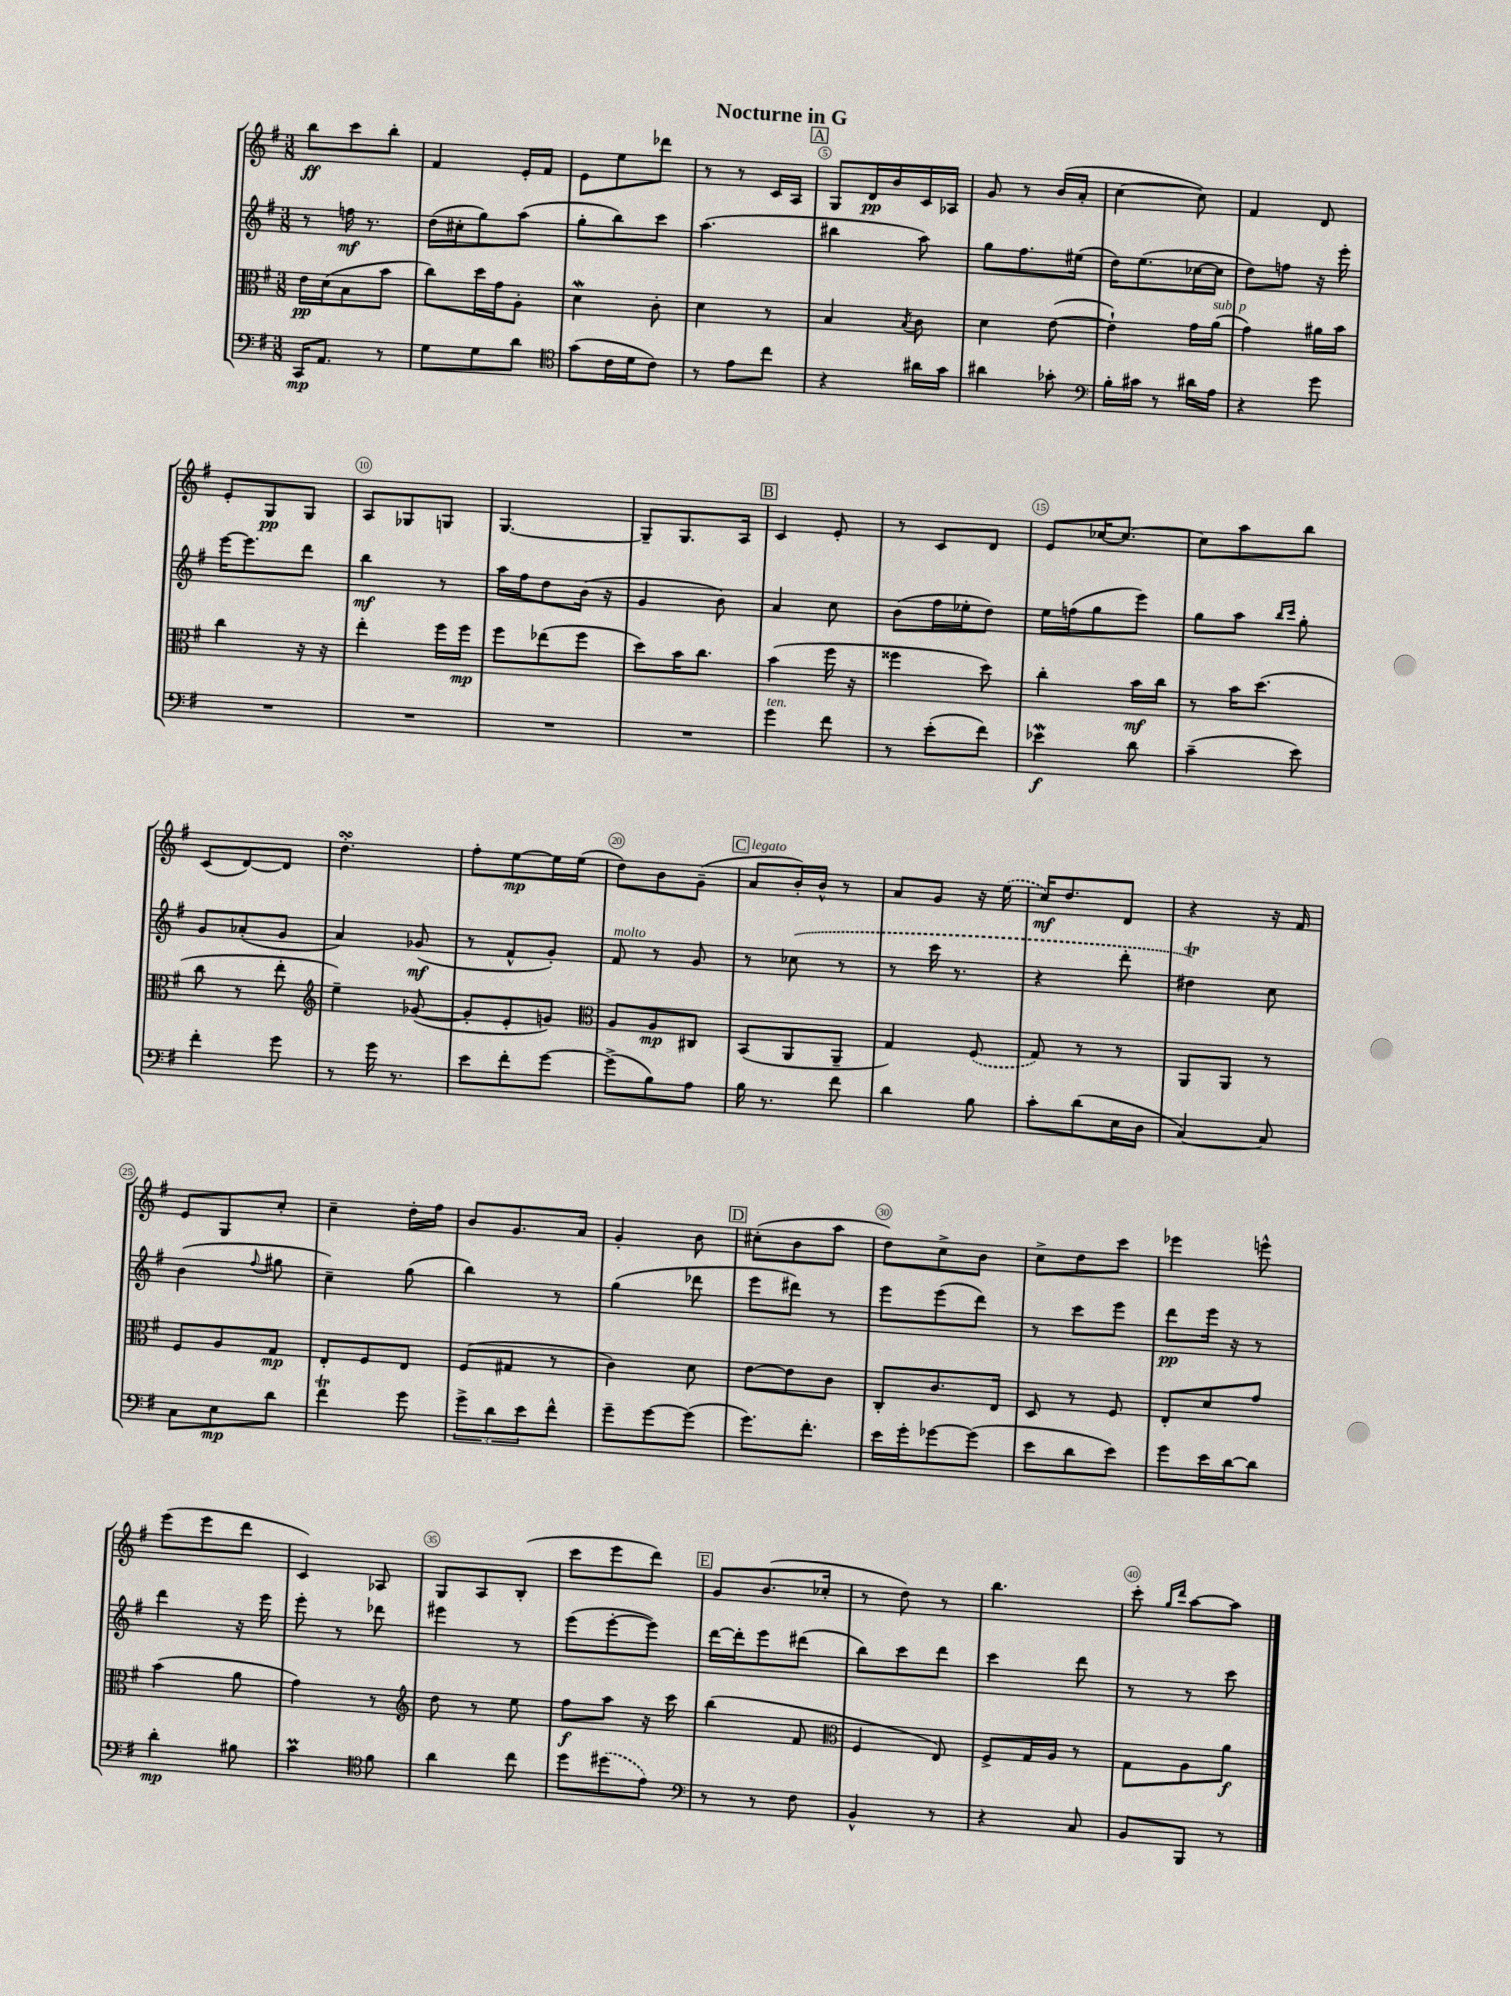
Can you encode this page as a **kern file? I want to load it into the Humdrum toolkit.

**kern	**kern	**kern	**kern
*staff4	*staff3	*staff2	*staff1
*clefF4	*clefC3	*clefG2	*clefG2
*k[f#]	*k[f#]	*k[f#]	*k[f#]
*M3/8	*M3/8	*M3/8	*M3/8
16CC/LK	16e\LL	8r	8bb\L
8.AA/J	(16d\J	.	.
.	8B\	16ff\	8ccc\
.	.	8.r	.
8r	8b\J	.	8bb'\J
=	=	=	=
8G\L	8cc\L)	(16dd\LL	4f#/
.	.	16cc#'\J	.
8G\	16dd\L	8gg\)	.
.	16g\J	.	.
8d\J	8A'\J	(8aa\J	16e'/LL
.	.	.	16f#/JJ
=	=	=	=
*clefC4	*	*	*
(8g\L	4d\	8gg'\L	8e\L
16c\L	.	8bb\)	8ee\
16d\J	.	.	.
8c\J)	8c'\	8ccc\J	8ddd-\J
=	=	=	=
8r	4d\	(4.aa\	8r
8e\L	.	.	8r
8cc\J	8r	.	16c/LL
.	.	.	16A/JJ
=	=	=	=
4r	4B/	4bb#\	8G/L
.	.	.	16d/L
.	.	.	16b/
.	8qB/	.	.
16a#\LL	8c\	8aa\)	16c/
16g\JJ	.	.	16A-/JJ
=	=	=	=
4a#\	4d\	8gg\L	8g/
.	.	8.ff#\	8r
8g-'\	([8e\	.	(16b/LL
.	.	(16ee#\Jk	16a'/JJ
=	=	=	=
*clefF4	*	*	*
16B'\LL	4e`\])	16dd\LK)	[4cc\
16c#\JJ	.	(8.ee\	.
8r	.	.	.
16d#\LL	16g\LL	[16cc-\L	8cc\])
16A\JJ	(16a\JJ	16cc-\]JJ	.
=	=	=	=
4r	4g\)	8dd\L)	4f#/
.	.	8ff\J	.
8g\	16a#\LL	16r	8d/
.	16b\JJ	16eee'\	.
=	=	=	=
4.r	4cc\	[16eee\LK	8e'/L
.	.	8.eee\]	.
.	.	.	8G/
.	16r	8ddd\J	8G/J
.	16r	.	.
=	=	=	=
4.r	4ee'\	4bb\	8A/L
.	.	.	8G-/
.	16ff#\LL	8r	8G/J
.	16ff#\JJ	.	.
=	=	=	=
4.r	8ff#\L	16aa\LL	[4.G/
.	.	16ff#\J	.
.	(8ee-\	8dd\	.
.	8ff#\J	(16b\Jk	.
.	.	16r	.
=	=	=	=
4.r	8dd\L)	4g/	8G~/]L
.	16b\K	.	8.G/
.	8.cc\J	.	.
.	.	8b\)	.
.	.	.	16A/Jk
=	=	=	=
4g\	(4b\	4a/	4c/
8f#\	16ff#\	8cc\	8e'/
.	16r	.	.
=	=	=	=
8r	4ff##\	(8b\L	8r
(8e'\L	.	16ff#\L	8c/L
.	.	16ee-'\J	.
8f#\J)	8dd\)	8dd\J)	8d/J
=	=	=	=
4e-\	4cc'\	16ee\LL	8e/L
.	.	(16ff\J	.
.	.	8gg\	[16cc-/K
.	.	.	8.cc-/_J
8d\	16b\LL	8eee\J)	.
.	16cc\JJ	.	.
=	=	=	=
(4c~\	8r	8gg\L	8cc-\]L
.	16b\LK	8aa\J	8aa\
.	(8.dd\J	.	.
.	.	16qqbb/LL	.
.	.	16qqccc/JJ	.
8e\)	.	8gg'\	8bb\J
=	=	=	=
4f#'\	8cc\	8g/L	(8c/L
.	8r	(8a-'/	[8d/)
8g\	8ee'\	8g/J	8d/]J
=	=	=	=
*	*clefG2	*	*
8r	4ee~\)	4a/)	4.dd'\
16g\	.	.	.
8.r	.	.	.
.	([8g-/	(8g-/	.
=	=	=	=
8e\L	8g-'/]L	8r	8ff#'\L
8f#'\	8e'/	8f#^^/L	[8ee\
[8g\J	8g/J)	8g'/J)	16ee\]L
.	.	.	(16ee\JJ
=	=	=	=
*	*clefC3	*	*
(8g^\]L	8A/L	8f#/	8dd\L)
8B\)	8A/	8r	8b\
8A\J	8C#/J	8g/	(8g~\J
=	=	=	=
16B\	(8BB/L	8r	8a/L
8.r	.	.	.
.	8AA/	(8cc-\	16b'/L)
.	.	.	16b^^/JJ
8f#\	8AA~/J	8r	8r
=	=	=	=
4d\	4G/)	8r	8a/L
.	.	16ccc\	8g/J
.	.	8.r	.
8B\	(8F#/	.	16r
.	.	.	(16ee\
=	=	=	=
8c'\L	8G/)	4r	16cc/LK)
.	.	.	8.dd/
(8d\	8r	.	.
16E\L	8r	8ddd'\	8d/J
16D\JJ	.	.	.
=	=	=	=
[4C/)	8AA/L	4dd#\)	4r
.	8AA/J	.	.
8C/]	8r	8cc\	16r
.	.	.	16f#/
=	=	=	=
8C\L	8F#/L	(4b\	8e/L
8E\	8A/	.	8G/
.	.	8qqff#/	.
8d\J	8G/J	8gg#\	8cc'/J
=	=	=	=
4f#\	8E'/L	4cc~\)	4cc~\
.	8F#/	.	.
8g\	8E/J	(8gg\	16dd'\LL
.	.	.	16ff#\JJ
=	=	=	=
12g^\L	(8F#/L	4bb\)	8b/L
12d\	.	.	.
.	8G#/J	.	8.g/
12e\	.	.	.
8f#^^\J	8r	8r	.
.	.	.	16a/Jk
=	=	=	=
8g~\L	4c\)	(4gg\	4g'/
[8g\	.	.	.
(8g\]J	8d\	8ddd-\	8b\
=	=	=	=
8.g\L)	[8e\L	8eee\L	(8cc#'\L
.	8e\]	8ddd#\J)	8b\
8.f#'\J	.	.	.
.	8c\J	8r	8aa\J
=	=	=	=
16e\LL	8C'/L	8eee\L	8dd\L)
16g'\J	.	.	.
[8g-\	8.c/	(8eee\	8cc^\
(8g-\]J	.	8ddd\J)	8b\J
.	16E/Jk	.	.
=	=	=	=
8e\L	8D/	8r	8cc^\L
8d\	8r	8ccc\L	8dd\
8e\J)	8F#/	8eee\J	8ccc\J
=	=	=	=
8g\L	8E'/L	8ddd\L	4eee-\
16e\L	8d/	16eee\Jk	.
[16d\J	.	16r	.
8d\]J	8g/J	8r	8eee^^\
=	=	=	=
4d'\	(4b\	4ddd\	(8eee\L
.	.	.	8eee\
8B#\	8a\	16r	8ddd\J
.	.	16eee\	.
=	=	=	=
4c\	4g\)	8eee'\	4c/)
.	.	8r	.
*clefC4	*	*	*
8f#\	8r	8ddd-\	8A-/
=	=	=	=
*	*clefG2	*	*
4a\	8dd\	4eee#\	8G/L
.	8r	.	8A/
8cc\	8ee\	8r	(8B'/J
=	=	=	=
8dd\L	8ff#\L	(8eee\L	8ccc\L
(8dd#\	8aa\J	[8eee'\	8eee\
8e\J)	16r	8eee\]J)	8ddd\J)
.	16ccc\	.	.
=	=	=	=
*clefF4	*	*	*
8r	(4bb\	[16ddd\LL	8g/L
.	.	16ddd'\]J	.
8r	.	8eee\	(8.b/
8F#\	8f#/	(8ddd#\J	.
.	.	.	16cc-'/Jk
=	=	=	=
*	*clefC3	*	*
4BB^^/	4F#/	8bb\L)	8r
.	.	8ccc\	8dd\)
8r	8E/)	8ddd\J	8r
=	=	=	=
4r	8F#^/L	4ccc\	4.bb\
.	16G/L	.	.
.	16A/JJ	.	.
8C/	8r	8ddd\	.
=	=	=	=
8BB/L	8G\L	8r	8ccc'\
.	.	.	16qqgg/LL
.	.	.	16qqddd/JJ
8BBB/J	8A\	8r	[8aa\L
8r	8a\J	8ccc\	8aa\]J
==	==	==	==
*-	*-	*-	*-
